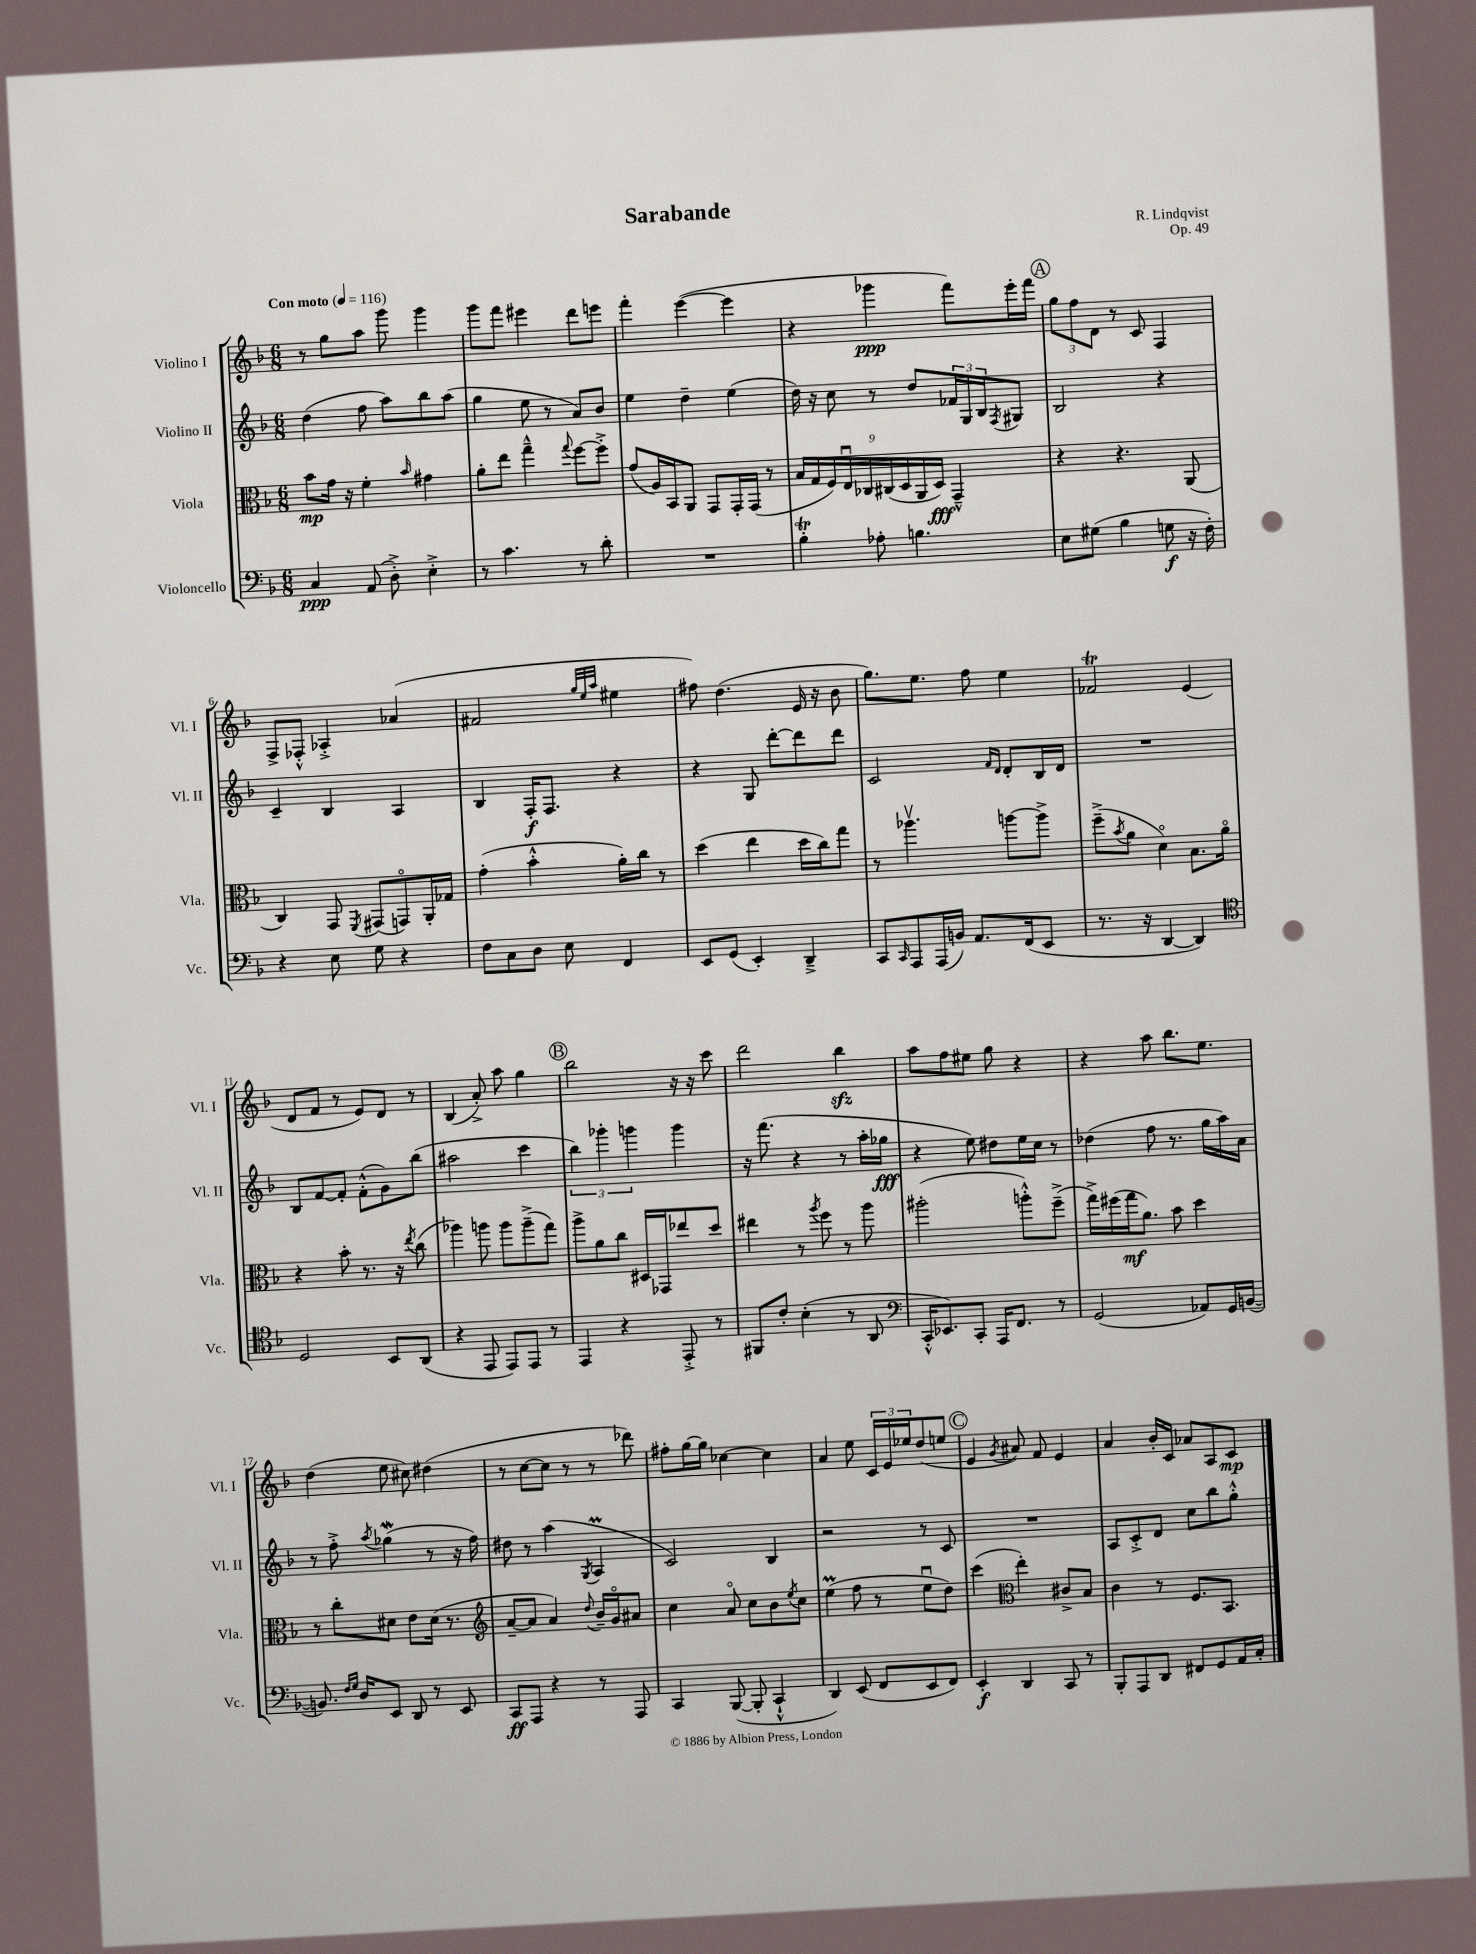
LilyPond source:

\header { title = "Sarabande" composer = "R. Lindqvist" opus = "Op. 49" }
<<
\new StaffGroup <<
\new Staff = "s0" \with { instrumentName = "Violino I" shortInstrumentName = "Vl. I" } {
    \clef treble \key f \major \numericTimeSignature \time 6/8 \tempo "Con moto" 4 = 116
    r8 g''8 a''8 g'''8 g'''4 |
    g'''8 f'''8 eis'''4 d'''8 e'''8 |
    f'''4-. e'''4~( e'''4 |
    r4 ges'''4\ppp f'''8) e'''16-. f'''16 |
    \mark \markup { \circle "A" } \tuplet 3/2 { g''8 f''8 d'8 } r8 c'8 f4 |
    f8-> fes8-.-^ aes4-.-> aes'4( |
    fis'2 \grace { g''32 e''32 a''32 } eis''4 |
    fis''8) d''4.( e'16 r16 bes'8 |
    g''8.) e''8. f''8 e''4 |
    fes'2\trill e'4( |
    d'8 f'8 r8 e'8) d'8 r8 |
    bes4( a'8-.->) a''8 g''4 |
    \mark \markup { \circle "B" } bes''2 r16 r16 c'''8 |
    d'''2 bes''4\sfz |
    a''8 f''8 eis''8 g''8 r4 |
    r4 a''8 bes''8. e''8. |
    d''4( e''8 cis''8) dis''4( |
    r8 c''8~ c''8 r8 r8 des'''8) |
    fis''8-. g''16~ g''16 ces''4~ ces''4 |
    a'4 e''8 \tuplet 3/2 { c'16 e'16 ees''16 } d''8( e''8 |
    \mark \markup { \circle "C" } e'4 \acciaccatura { g'8 } ais'8) f'8 e'4 |
    a'4 bes'16-. c'16 aes'8 a8 c'8\mp \bar "|." |
}
\new Staff = "s1" \with { instrumentName = "Violino II" shortInstrumentName = "Vl. II" } {
    \clef treble \key f \major \numericTimeSignature \time 6/8
    d''4( f''8 a''8) bes''8 a''8( |
    g''4 e''8 r8 a'8) bes'8 |
    e''4 d''4-- e''4( |
    d''16) r16 c''8 r8 d''8 \tuplet 3/2 { fes'16 g16 bes16 } \acciaccatura { f8 } gis8 |
    \mark \markup { \circle "A" } bes2 r4 |
    c'4-- bes4 a4 |
    bes4 f16-.\f f8. r4 |
    r4 g8 d'''8~-. d'''8 d'''8 |
    c'2 \grace { f'16 d'16 } d'8-. bes16 d'16 |
    R2. |
    bes8 f'8~ f'8-. f'8-.-^( g'8) bes''8( |
    ais''2 c'''4 |
    \mark \markup { \circle "B" } \tuplet 3/2 { bes''4) ges'''4-. g'''4 } g'''4 |
    r16 f'''8.( r4 r8 a''16-. ges''16\fff |
    r4 e''8) dis''8 e''16 c''16 r8 |
    des''4( f''8 r8. g''16 a''16) a'16 |
    r8 f''8-.-> \acciaccatura { a''8 } ges''4\mordent( r8 r16 f''16) |
    dis''8 r8 a''4( \acciaccatura { g8 } a4\prall |
    c'2) bes4 |
    r2 r8 c'8 |
    \mark \markup { \circle "C" } R2. |
    a8 c'8-.-> d'8 c''8 bes''8 g''8-.-^ \bar "|." |
}
\new Staff = "s2" \with { instrumentName = "Viola" shortInstrumentName = "Vla." } {
    \clef alto \key f \major \numericTimeSignature \time 6/8
    bes'8\mp g'16 r16 f'4-. \grace { bes'16 } gis'4 |
    a'8-. e''8 g''4---^ \appoggiatura { g''8 } f''8~ f''8-.-> |
    g'8( a16) bes,16 a,8 g,8 g,16-. g,16( r8 |
    \tuplet 9/8 { bes16 g16 f16) e16\downbow ces16 cis16( d16 a,16 d16\fff) } g,4---^ |
    \mark \markup { \circle "A" } r4 r4. a,8( |
    c4) g,8 \acciaccatura { f,8 } gis,8( g,8\flageolet) a,16-. ges16 |
    g'4-.( bes'4-.-^ a'16-.) c''16 r8 |
    d''4( e''4 d''16 c''16) g''8 |
    r8 aes''4.\upbow a''8~ a''8-> |
    f''8--->( \acciaccatura { bes'8 } a'8 d'4\flageolet) bes8. a'16\flageolet |
    r4 bes'8-. r8. r16 \acciaccatura { e''8 } c''8( |
    aes''4) a''8 a''8 a''8--->( g''8) |
    \mark \markup { \circle "B" } a''8-> a'8 c''8 dis16 ges,16 ees''8 d''8 |
    eis''4 r8 \acciaccatura { a''8 } f''8 r8 a''8 |
    ais''2-.( a''8-.-^) f''8--->( |
    g''16->) fis''16( g''16\mf a'8.) bes'8 d''4 |
    r8 c''8-. dis'8 e'8 dis'16( r8. |
    \clef treble a'8~-- a'8 a'4) \appoggiatura { d''8 } bes'16-- g'16\flageolet ais'8 |
    c''4 a'8\flageolet c''8 bes'8 \acciaccatura { e''8 } c''8 |
    e''4\prall( f''8 r8 e''8\downbow d''8) |
    \mark \markup { \circle "C" } c'''4( \clef alto e''4-.) cis'8-> bes8 |
    c'4 r8 f8. bes,8. \bar "|." |
}
\new Staff = "s3" \with { instrumentName = "Violoncello" shortInstrumentName = "Vc." } {
    \clef bass \key f \major \numericTimeSignature \time 6/8
    c4\ppp a,8( d8-.->) e4-.-> |
    r8 c'4. r8 d'8-. |
    R2. |
    bes4-.\trill aes8-. b4. |
    \mark \markup { \circle "A" } e8 gis8( bes4 g8\f r16 f16-.) |
    r4 e8 g8 r4 |
    f8 c8 d8 e8 f,4 |
    e,8 g,8( e,4-.) d,4---> |
    c,8 \grace { c,16 } a,,8 a,,16( b,16) a,8. f,16( e,8 |
    r8. r16 d,4~ d,4) |
    \clef tenor d2 bes,8 a,8( |
    r4 e,8 e,8) e,8 r8 |
    \mark \markup { \circle "B" } e,4 r4 e,8-.-> r8 |
    fis,8 c'8-. bes4-.( r8 a,8 |
    \clef bass c,16-.-^ ees,8.) c,8-. a,,16 f,8. r8 |
    g,2( aes,8) g,16 b,16~( |
    b,8.) \grace { f16 g16 } d16 e,8 d,8 r8 e,8 |
    c,8\ff a,,8 r4 r8 a,,8 |
    c,4 bes,,8~( bes,,8-. c,4-!-^ |
    d,4) e,8( f,8 e,8 f,8) |
    \mark \markup { \circle "C" } e,4-.\f d,4 c,8 r8 |
    bes,,8-. a,,8 d,8 fis,8 g,8 a,16 c16-. \bar "|." |
}
>>
>>
